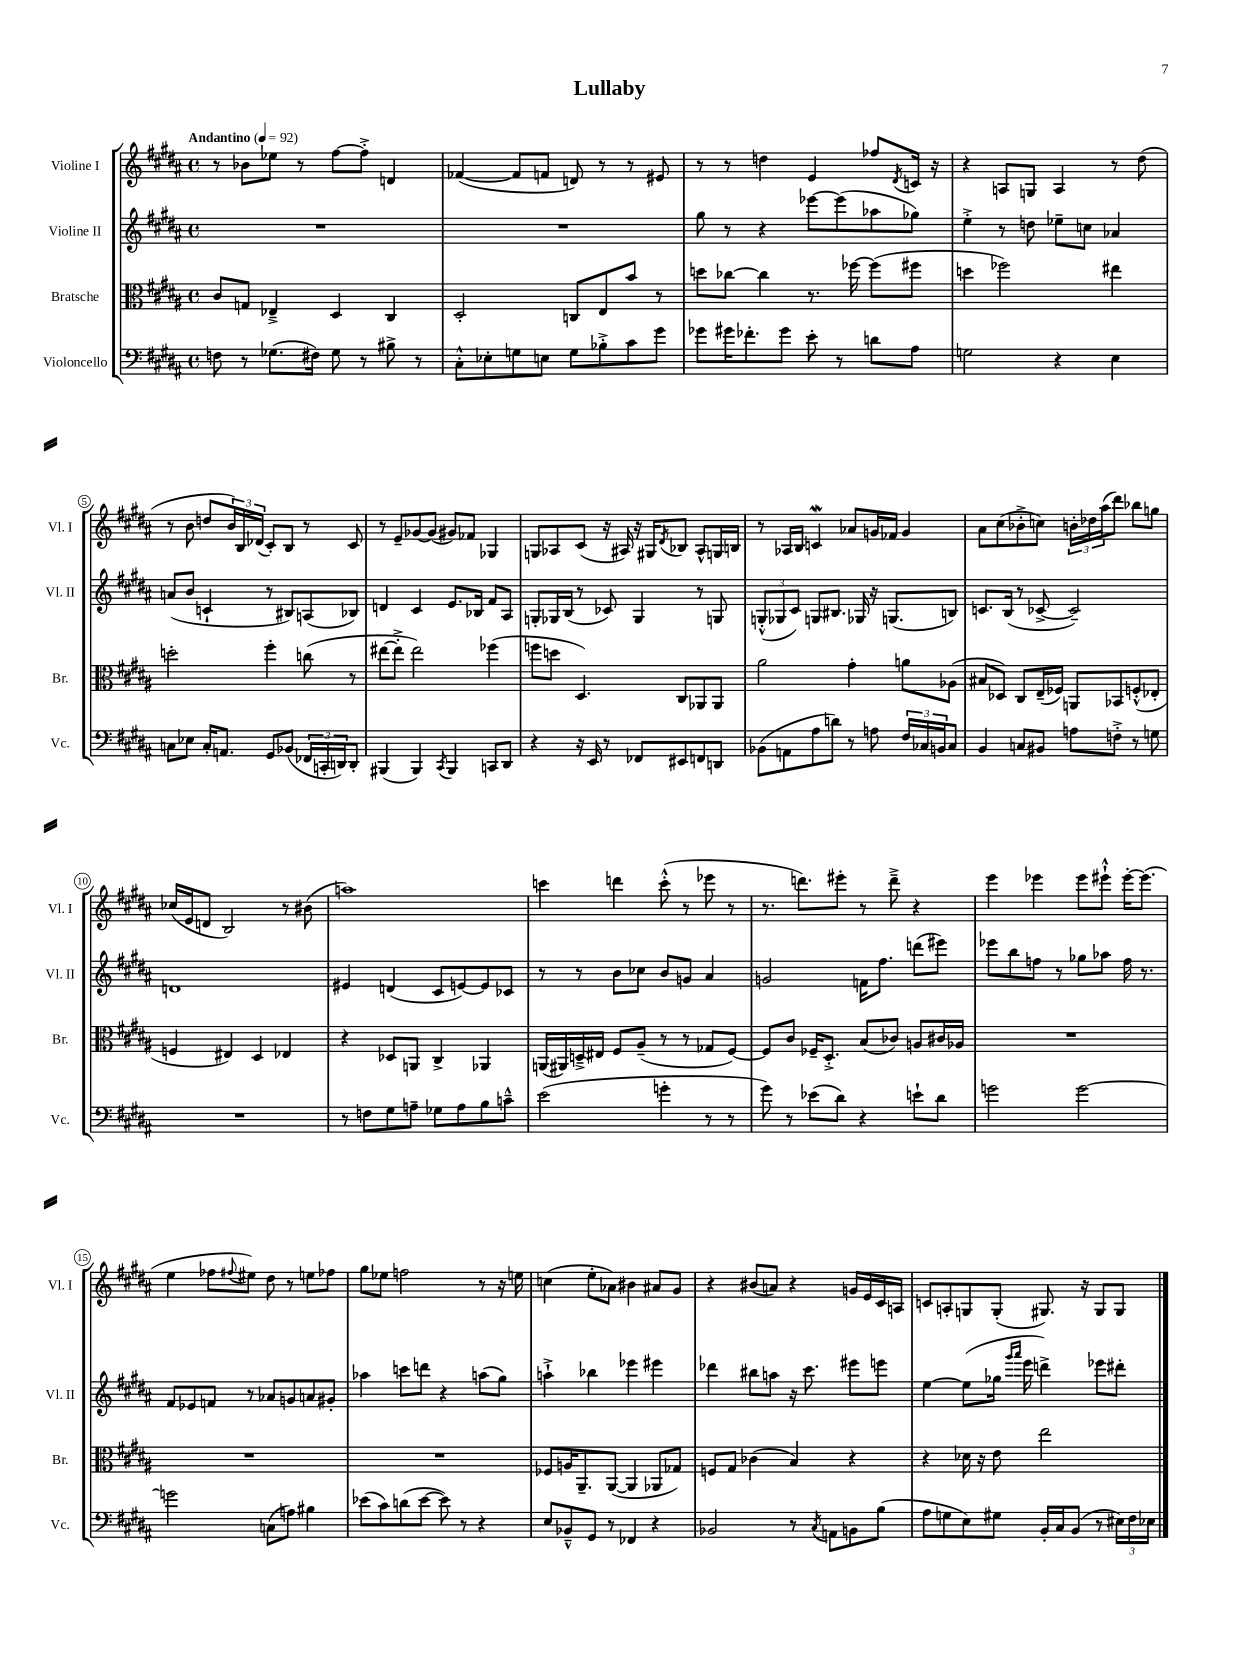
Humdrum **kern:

**kern	**kern	**kern	**kern
*staff4	*staff3	*staff2	*staff1
*clefF4	*clefC3	*clefG2	*clefG2
*k[f#c#g#d#a#]	*k[f#c#g#d#a#]	*k[f#c#g#d#a#]	*k[f#c#g#d#a#]
*M4/4	*M4/4	*M4/4	*M4/4
*met(c)	*met(c)	*met(c)	*met(c)
*MM92	*MM92	*MM92	*MM92
8F	8c#	1r	8r
8r	8G	.	8b-
(8.G-	4E-~^	.	8ee-
.	.	.	8r
16F#)	.	.	.
8G-	4D#	.	[8ff#
8r	.	.	8ff#'^]
8B#^	4C#	.	4d
8r	.	.	.
=	=	=	=
8C#'^^	2D#'	1r	([4f-
8E-'	.	.	.
8G	.	.	8f-]
8E	.	.	8f
8G	8C	.	8d)
8B-'^	8E	.	8r
8c#	8b	.	8r
8g#	8r	.	8e#
=	=	=	=
8g-	8dd	8gg#	8r
16g#	[8cc-	8r	8r
8.f-'	.	.	.
.	4cc-]	4r	4dd
8g#	.	.	.
8e'	8.r	[8eee-	4e
8r	.	(8eee-]	.
.	[16ff-	.	.
8d	(8ff-]	8aa-	8ff-
.	.	.	8qd#
8A#	8ff#	8gg-)	16c
.	.	.	16r
=	=	=	=
2G	4dd	4ee'^	4r
.	2ff-)	8r	8A
.	.	8dd	8G
4r	.	8ee-~	4A
.	.	8cc	.
4E	4ee#	4a-	8r
.	.	.	(8dd#
=	=	=	=
8C	2dd'	(8a	8r
8E-	.	8b	8b
16C'	.	4c`	8dd
8.AA	.	.	.
.	.	.	24b)
.	.	.	24B
.	.	.	(24d-
8GG#	4ff#'	8r	8c#')
(8BB-	.	8B#)	8B
24FF-	(8cc	(8A	8r
24CC'	.	.	.
24DD)	.	.	.
8DD'	8r	8B-)	8c#
=	=	=	=
(4BBB#	[8ee#	4d	8r
.	8ee#'^]	.	8e~
4BBB#)	2ee#)	4c#	[8g-
.	.	.	(8g-]
8qCC#	.	.	.
4BBB#	.	8.e	8g#)
.	.	.	8f-
.	.	16B-	.
8CC	(4ff-	8f#	4G-
8DD#	.	8A#	.
=	=	=	=
4r	8ff	8G'	8G
.	8dd	16G-	8A-
.	.	(16B	.
16r	4.D#)	8r	(8c#
16EE	.	.	.
8r	.	8c-)	16r
.	.	.	16A#)
8FF-	.	4G-	16r
.	.	.	16G#
.	.	.	8qd#
8EE#	8C#	.	8B-
8FF	8AA-	8r	8A#^^
8DD	8AA-	8G	16G
.	.	.	16B
=	=	=	=
(8BB-	2a#	(12G'^^	8r
.	.	12G-	.
8AA	.	.	16A-
.	.	12c#)	.
.	.	.	16B
8A#	.	8G	4c
8d)	.	8.B#	.
8r	4g#'	.	8a-
.	.	16G-	.
8A	.	16r	16g
.	.	(8.G	16f-
24F#	8a	.	4g
24C-	.	.	.
24BB	.	.	.
8C-	(8A-	8B)	.
=	=	=	=
4BB	8B#	8.c	8a#
.	8D-)	.	(8cc#
.	.	(16B	.
8C	8C#	8r	8b-'^
8BB#	(16E~	[8c-^	8cc)
.	16F-)	.	.
8A	8AA	2c-~])	24b'
.	.	.	24dd-
.	.	.	(24aa#
8F'^	8BB-	.	8ddd#)
8r	(8F'^^	.	8bb-
8G	8E-'	.	8gg
=	=	=	=
1r	4F	1d	(16cc-
.	.	.	16e
.	.	.	8d
.	4E#)	.	2B)
.	4D#	.	.
.	4E-	.	8r
.	.	.	(8b#
=	=	=	=
8r	4r	4e#	1aa)
8F	.	.	.
8G#	8D-	(4d	.
8A~	8AA	.	.
8G-	4C#^	8c#	.
8A	.	[8e)	.
8B	4AA-	8e]	.
8c~^^	.	8c-	.
=	=	=	=
(2e	(16AA	8r	4ccc
.	16AA#)	.	.
.	16D~^	8r	.
.	16E#	.	.
.	8F#	8b	4ddd
.	(8A#~	8cc-	.
4g'	8r	8b	(8ccc'^^
.	8r	8g	8r
8r	8G-	4a#	8eee-
8r	[8F#)	.	8r
=	=	=	=
8g#)	8F#]	2g	8.r
8r	8c#	.	.
.	.	.	8.ddd)
(8e-	16F-~	.	.
.	8.D#'^	.	.
8d#)	.	.	8eee#'
4r	(8B	16f	8r
.	.	8.ff#	.
.	8c-)	.	8ddd~^
8e`	8A	(8ddd	4r
8d#	16c#	8eee#)	.
.	16A-	.	.
=	=	=	=
2g	1r	8eee-	4eee
.	.	8bb	.
.	.	8ff	4eee-
.	.	8r	.
[2g	.	8gg-	8eee-
.	.	8aa-	8eee#`^^
.	.	16ff	[16eee#'
.	.	8.r	(8.eee#]
=	=	=	=
2g]	1r	8f#	4ee
.	.	8e-	.
.	.	8f	8ff-
.	.	.	8qqff#
.	.	8r	8ee#)
(8C	.	8a-	8dd#
8A)	.	8g	8r
4B#	.	8a	8ee
.	.	8g#'	8ff-
=	=	=	=
(8e-	1r	4aa-	8gg#
8c#)	.	.	8ee-
(8d	.	8ccc	2ff
[8e-	.	8ddd	.
8e-])	.	4r	.
8r	.	.	.
4r	.	(8aa	8r
.	.	8gg#)	16r
.	.	.	16ee
=	=	=	=
8E	8F-	4aa`^	(4cc
8BB-~^^	16A	.	.
.	8.AA#~	.	.
8GG#	.	4bb-	8ee'
8r	([8AA#	.	8a-)
4FF-	4AA#]	4eee-	4b#
4r	8AA-	4eee#	8a#
.	8G-)	.	8g#
=	=	=	=
2BB-	8F	4ddd-	4r
.	8G#	.	.
.	(4c-	8bb#	(8b#
.	.	8aa	8a)
8r	4B)	16r	4r
.	.	8.ccc#	.
8qC#	.	.	.
8AA	.	.	.
8BB	4r	8eee#	16g
.	.	.	16e
(8B	.	8eee	16c#
.	.	.	16A
=	=	=	=
8A#	4r	[4ee	8c
8G	.	.	8A'
8E)	16d-	(8ee]	8G
.	16r	.	.
8G#	8e	16gg-	(8G'
.	.	16qqggg#	.
.	.	16qqaaa#	.
.	.	16eee	.
16BB'	2ee	4ddd^)	8.G#)
16C#	.	.	.
(8BB	.	.	.
.	.	.	16r
8r	.	8eee-	8G#
24E#)	.	8ddd#'	8G#
24F#	.	.	.
24E-	.	.	.
==	==	==	==
*-	*-	*-	*-
